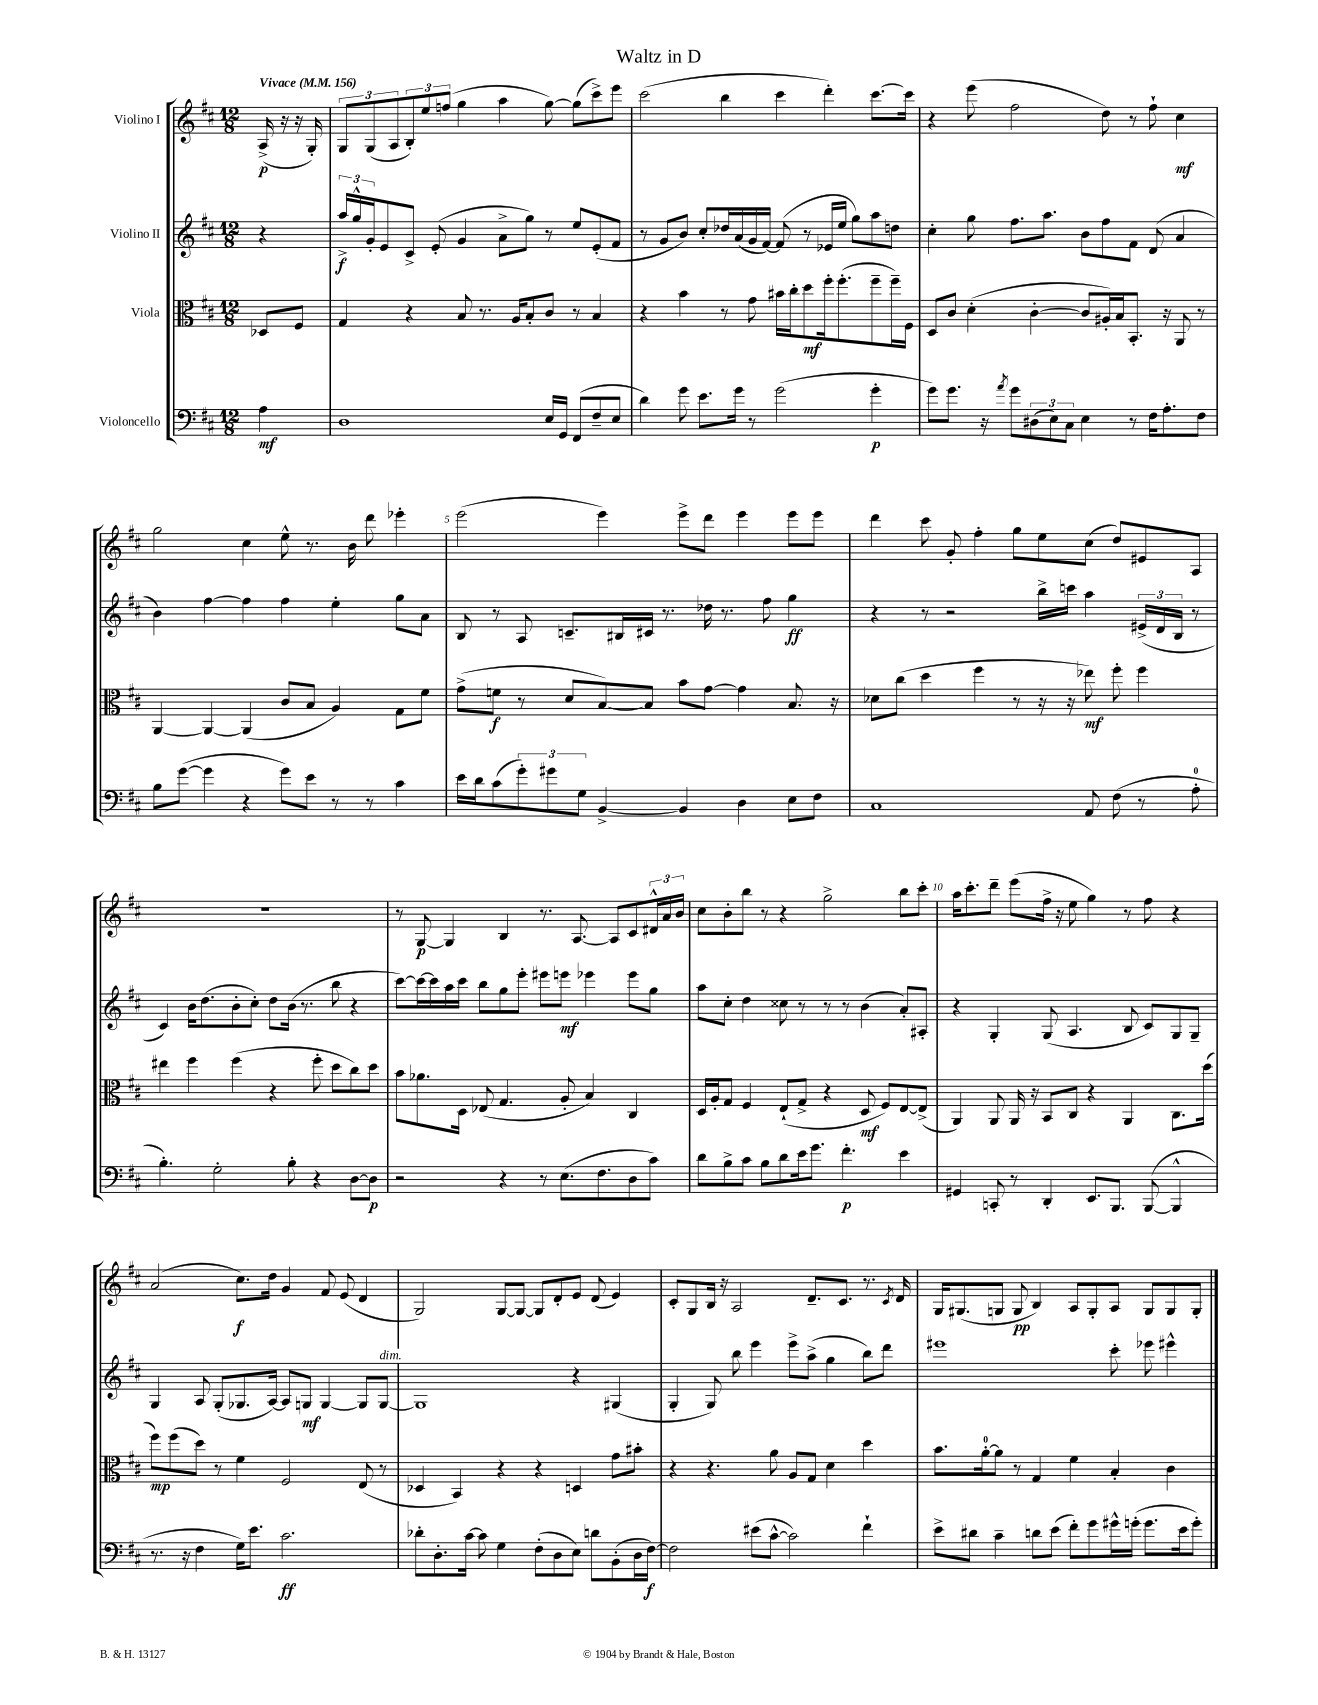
\header { title = "Waltz in D" }
<<
\new StaffGroup <<
\new Staff = "s0" \with { instrumentName = "Violino I" } {
    \clef treble \key d \major \numericTimeSignature \time 12/8 \partial 4 \tempo "Vivace" 4 = 156
    a16->\p( r16 r16 g16-.) |
    \tuplet 3/2 { g8 g8( a8 } \tuplet 3/2 { b8-.) e''8 f''8( } g''4 a''4 g''8~) g''8( cis'''8->) e'''8 |
    cis'''2( b''4 cis'''4 d'''4-.) cis'''8.~ cis'''16 |
    r4 e'''8( fis''2 d''8) r8 fis''8-! cis''4\mf |
    g''2 cis''4 e''8-^ r8. b'16 d'''8 ees'''4-. |
    e'''2( e'''4) e'''8-> d'''8 e'''4 e'''8 e'''8 |
    d'''4 cis'''8 g'8-. fis''4-. g''8 e''8 cis''8( d''8) eis'8 a8 |
    R1. |
    r8 g8~\p g4 b4 r8. a8.~ a8 cis'8 \tuplet 3/2 { dis'16-^ a'16 b'16 } |
    cis''8 b'8-. b''8 r8 r4 g''2-> b''8 cis'''8-. |
    a''16 cis'''8.-. d'''8-- e'''8( fis''16-> r16 e''8 g''4) r8 fis''8 r4 |
    a'2( cis''8.\f) d''16 g'4 fis'8 e'8( d'4 |
    g2) g8~ g8~ g8 d'8-. e'8 d'8( e'4) |
    cis'8-. g8 b16 r16 a2 d'8.-- cis'8. r8. \acciaccatura { cis'8 } d'16 |
    g16 gis8.( g8 g8\pp b4) a8 g8-. a8 g8 g8 g8-. \bar "|." |
}
\new Staff = "s1" \with { instrumentName = "Violino II" } {
    \clef treble \key d \major \numericTimeSignature \time 12/8 \partial 4
    r4 |
    \tuplet 3/2 { a''16->\f g''16-^ g'16-. } e'8 cis'8-> e'8-.( g'4 a'8-> g''8) r8 e''8 e'8-.( fis'8 |
    r8 g'8 b'8) cis''8-. des''16 a'16( g'16 fis'16~) fis'8( r8 ees'16 e''16 g''8) a''8 d''8 |
    cis''4-. g''8 fis''8. a''8. b'8 fis''8 fis'8 d'8( a'4 |
    b'4) fis''4~ fis''4 fis''4 e''4-. g''8 a'8 |
    b8 r8 a8 c'8.-- bis16 cis'16 r8. des''16 r8. fis''8 g''4\ff |
    r4 r8 r2 b''16-> c'''16 a''4 \tuplet 3/2 { eis'16->( d'16 b16 } r8 |
    cis'4) b'16 d''8.( b'8-. cis''8-.) d''8 b'16( r8. b''8 r4 |
    cis'''8~) cis'''16~ cis'''16 a''16 cis'''16 b''8 g''8 e'''8-. eis'''8 e'''8\mf ees'''4 ees'''8 g''8 |
    a''8 cis''8-. d''4 cisis''8 r8 r8 r8 b'4( a'8-.) ais8-. |
    r4 g4-. g8( a4. b8 cis'8) g8 g8-- |
    g4 a8 g8-.( ges8. a16~) a8 g8\mf g4~ g8 g8~^\markup { \italic "dim." } |
    g1 r4 gis4( |
    g4-. g8) b''8 e'''4 e'''8-> a''8->( g''4 b''8) d'''8 |
    eis'''1 cis'''8-. ees'''8 eis'''4-^ \bar "|." |
}
\new Staff = "s2" \with { instrumentName = "Viola" } {
    \clef alto \key d \major \numericTimeSignature \time 12/8 \partial 4
    des8 fis8 |
    g4 r4 b8 r8. a16 b8-. cis'8 r8 b4 |
    r4 b'4 r8 g'8 bis'16 cis''16-. d''8\mf fis''16-. fis''8.-.( fis''8-- fis''16--) fis16 |
    d8 cis'8 d'4-.( cis'4~-. cis'8 ais16-.) b16 b,8.-. r16 a,8 r8 |
    a,4~ a,4~ a,4( cis'8 b8 a4) g8 fis'8 |
    g'8->( f'8\f r8 d'8 b8~) b8 b'8 g'8~ g'4 b8. r16 |
    des'8 cis''8( d''4 fis''4 r8 r16 r16 ees''8\mf) fis''8-. fis''4 |
    eis''4 fis''4 fis''4( r4 fis''8-. d''8 cis''8) d''8 |
    b'8 aes'8. d16 ees8( g4. a8-. b4) cis4 |
    d16 a16-. g8 fis4 e8-!( g8-> r4 d8\mf fis8) e8~ e8->( |
    a,4) a,8 a,16 r16 b,8 cis8 r4 a,4 cis8. d''16( |
    fis''8\mp) fis''8( d''8) r8 fis'4 fis2 e8( r8 |
    des4 b,4) r4 r4 d4 g'8 bis'8-. |
    r4 r4. a'8 a8 g8 d'4 d''4 |
    b'8. a'16-0~-. a'8 r8 g4 fis'4 b4-. cis'4 \bar "|." |
}
\new Staff = "s3" \with { instrumentName = "Violoncello" } {
    \clef bass \key d \major \numericTimeSignature \time 12/8 \partial 4
    a4\mf |
    d1 e16 g,16 fis,8( fis8-- e8 |
    d'4) g'8 e'8. g'16 r8 g'2( g'4-.\p |
    g'8) g'8. r16 \acciaccatura { a'8 } g'8 \tuplet 3/2 { dis8( e8) cis8 } e4 r8 fis16 a8.-. fis8 |
    b8 g'8~( g'4 r4 g'8) e'8 r8 r8 cis'4 |
    e'16 d'16 cis'8( \tuplet 3/2 { g'8-.) gis'8 g8 } b,4~-> b,4 d4 e8 fis8 |
    cis1 a,8 fis8( r8 a8-0-. |
    b4.-.) g2-. b8-. r4 d8~ d8\p |
    r2 r4 r8 e8.( fis8. d8 cis'8) |
    d'8 b8-> cis'8 b8 d'8 e'16 g'8. fis'4.-.\p e'4 |
    gis,4 c,8-. r8 d,4-. e,8. b,,8. b,,8~( b,,4-^ |
    r8. r16 fis4 g16) e'8. cis'2.\ff |
    des'8-. d8.-. cis'16~ cis'8 g4 fis8-.( d8 e8) d'8 b,8-.( d16 fis16~\f) |
    fis2 eis'8( cis'8~-^ cis'2) fis'4-! |
    e'8-> dis'8 cis'4-- d'8 e'8( fis'8-.) g'8 gis'16-^ g'16-.( g'8. e'16 g'8-.) \bar "|." |
}
>>
>>
\layout { \context { \Score \override BarNumber.break-visibility = ##(#f #t #t) barNumberVisibility = #(every-nth-bar-number-visible 5) } }
